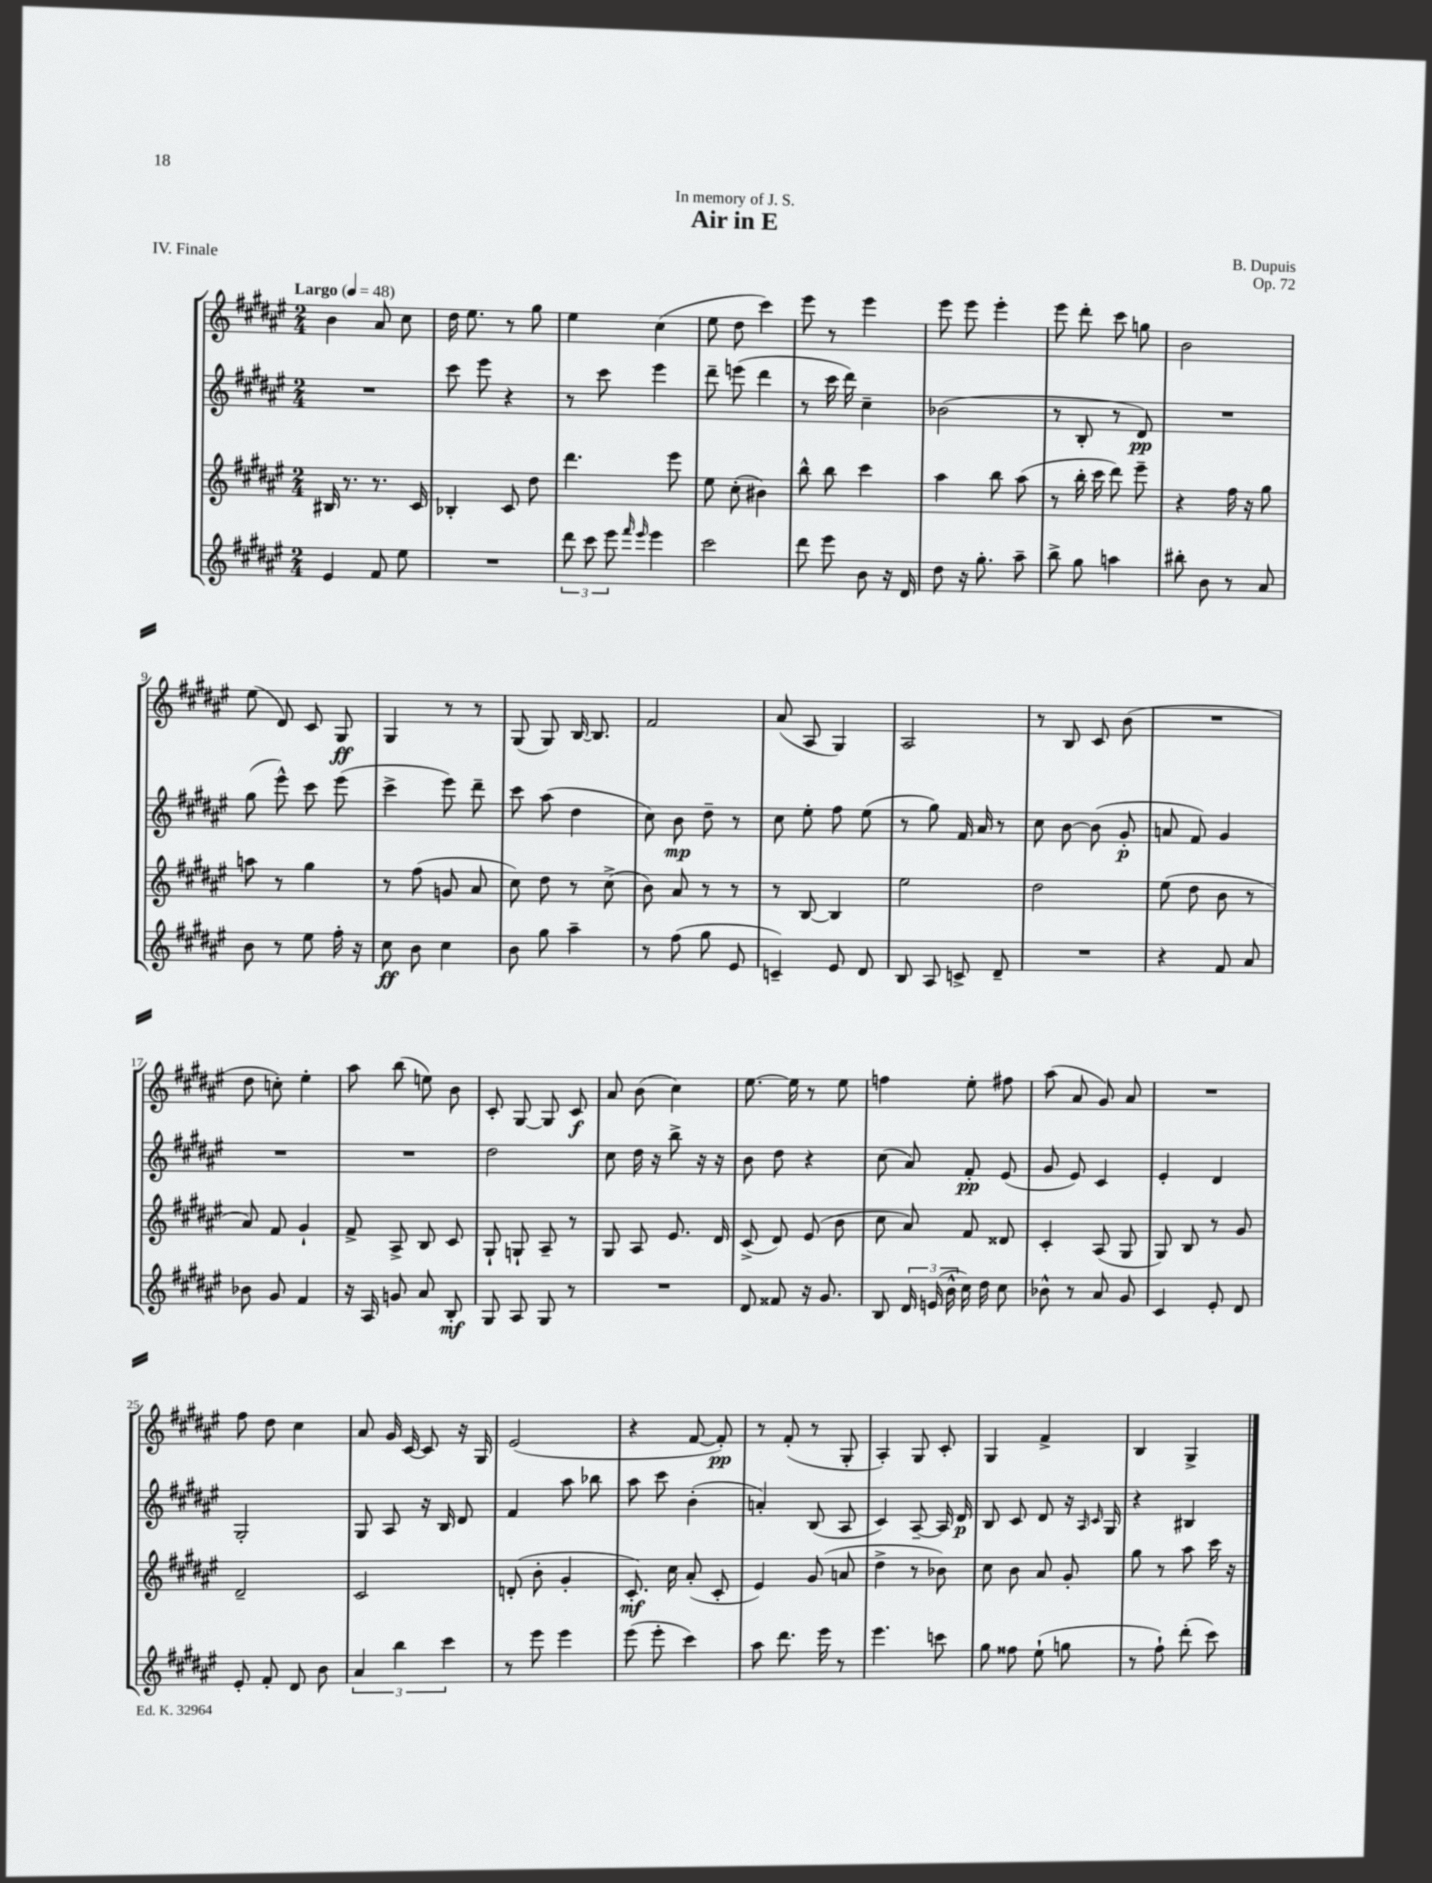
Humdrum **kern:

**kern	**kern	**kern	**kern
*staff4	*staff3	*staff2	*staff1
*clefG2	*clefG2	*clefG2	*clefG2
*k[f#c#g#d#a#e#]	*k[f#c#g#d#a#e#]	*k[f#c#g#d#a#e#]	*k[f#c#g#d#a#e#]
*M2/4	*M2/4	*M2/4	*M2/4
*MM48	*MM48	*MM48	*MM48
4e#	16B#	2r	4b
.	8.r	.	.
8f#	8.r	.	8a#
8ee#	.	.	8cc#
.	16c#	.	.
=	=	=	=
2r	4B-'	8ccc#	16dd#
.	.	.	8.ee#
.	.	8eee#	.
.	8c#	4r	8r
.	8dd#	.	8gg#
=	=	=	=
12ddd#	4.ddd#	8r	4ee#
12ccc#	.	.	.
.	.	8ccc#	.
12eee#	.	.	.
16qqfff#	.	.	.
16qqeee#	.	.	.
4eee#	.	4eee#	(4cc#
.	8eee#	.	.
=	=	=	=
2ccc#	8ee#	8ddd#~	8ee#
.	(8cc#'	(8eee	8dd#
.	4b#)	4ddd#	4ccc#)
=	=	=	=
8ddd#	8bb^^	8r	8eee#
8eee#	8bb	16ccc#	8r
.	.	16ddd#)	.
8b	4ccc#	4cc#~	4eee#
16r	.	.	.
16d#	.	.	.
=	=	=	=
8dd#	4aa#	(2b-	8eee#
16r	.	.	8eee#
8.gg#'	.	.	.
.	8bb	.	4eee#'
8aa#~	(8aa#	.	.
=	=	=	=
8bb^	8r	8r	8eee#
8gg#	16bb'	8B'	8ddd#'
.	16ccc#	.	.
4aa	8ddd#)	8r	8ccc#
.	8eee#~	8d#)	8gg
=	=	=	=
8bb#'	4r	2r	2b
8b	.	.	.
8r	16ff#	.	.
.	16r	.	.
8a#	8gg#	.	.
=	=	=	=
8b	8aa	(8gg#	(8ee#
8r	8r	8eee#^^)	8d#)
8ee#	4gg#	8ccc#	8c#
16ff#'	.	(8eee#	8G#
16r	.	.	.
=	=	=	=
8cc#	8r	4ccc#^	4G#
8b	(8ff#	.	.
4cc#	8g	8eee#)	8r
.	8a#	8ddd#~	8r
=	=	=	=
8b	8cc#)	8ccc#	(8G#
8gg#	8dd#	(8aa#	8G#)
4aa#~	8r	4dd#	[16B
.	.	.	8.B]
.	(8cc#^	.	.
=	=	=	=
8r	8b)	8cc#)	2f#
(8ff#	8a#	8b	.
8gg#	8r	8dd#~	.
8e#	8r	8r	.
=	=	=	=
4c~)	8r	8cc#	(8a#
.	[8B	8ee#'	8A#
8e#	4B]	8ff#	4G#)
8d#	.	(8ee#	.
=	=	=	=
8B	2ee#	8r	2A#
8A#	.	8gg#)	.
8c^	.	16f#	.
.	.	16a#	.
8d#~	.	8r	.
=	=	=	=
2r	2dd#	8cc#	8r
.	.	[8b	8B
.	.	(8b]	8c#
.	.	8g#'	(8b
=	=	=	=
4r	(8ee#	8a	2r
.	8dd#	8f#)	.
8f#	8b	4g#	.
8a#	8r	.	.
=	=	=	=
8b-	8a#)	2r	8dd#
8g#	8f#	.	8cc')
4f#	4g#`	.	4ee#'
=	=	=	=
16r	8f#^	2r	8aa#
16A#	.	.	.
8g	8A#^	.	(8bb
8a#	8B	.	8ee)
8B'	8c#	.	8b
=	=	=	=
8G#	8G#`	2dd#	8c#'
8A#	8G`	.	[8G#
8G#	8A#~	.	8G#]
8r	8r	.	8c#
=	=	=	=
2r	8G#	8cc#	8a#
.	8A#	16dd#	(8b
.	.	16r	.
.	8.e#	8bb^	4cc#)
.	.	16r	.
.	16d#	16r	.
=	=	=	=
8d#	(8c#^	8b	[8.ee#
8f##	8d#)	8dd#	.
.	.	.	16ee#]
16r	(8e#	4r	8r
8.g#	.	.	.
.	8b	.	8ee#
=	=	=	=
8B	8cc#	(8cc#	4ff
24d#	8a#)	8a#)	.
(24e	.	.	.
24b^^	.	.	.
16cc#)	8f#	8f#'	8ee#'
16dd#	.	.	.
8cc#	8d##	(8e#	8ff#
=	=	=	=
8b-^^	4c#'	8g#	(8aa#
8r	.	8e#)	8a#
8a#	(8A#	4c#	8g#)
8g#	8G#	.	8a#
=	=	=	=
4c#	8G#)	4e#'	2r
.	8B	.	.
8e#'	8r	4d#	.
8d#	8g#	.	.
=	=	=	=
8e#'	2d#~	2G#'	8ff#
8f#'	.	.	8dd#
8d#	.	.	4cc#
8b	.	.	.
=	=	=	=
6a#	2c#	8G#	8a#
.	.	8A#	16g#
6bb	.	.	.
.	.	.	[16c#
.	.	16r	8c#]
.	.	16B	.
6ccc#	.	.	.
.	.	8d#	16r
.	.	.	16G#
=	=	=	=
8r	(8d'	4f#	(2e#
8eee#	8b'	.	.
4eee#	4g#'	8aa#	.
.	.	8bb-	.
=	=	=	=
(8eee#	8.c#')	8aa#	4r
8eee#'	.	8ccc#	.
.	16cc#	.	.
4ccc#)	(8a#'	(4b'	[8f#
.	8c#'	.	8f#'])
=	=	=	=
8aa#	4e#)	4a')	8r
8.ddd#	.	.	(8f#'
.	(8g#	(8B	8r
16eee#	.	.	.
8r	8a	8A#	8G#'
=	=	=	=
4.eee#	4dd#^	4c#)	4A#')
.	8r	[8A#~	8G#
8ccc	8b-)	16A#]	8c#'
.	.	16d#	.
=	=	=	=
8gg#	8cc#	8B	4G#
8ff##	8b	8c#	.
(8ee#`	8a#	8d#	4f#^
8gg	8g#'	16r	.
.	.	16qqA#	.
.	.	16qqc#	.
.	.	16G#	.
=	=	=	=
8r	8gg#	4r	4B
8ff#`)	8r	.	.
(8ddd#'	8aa#	4B#	4G#^
8ccc#)	16ccc#	.	.
.	16r	.	.
==	==	==	==
*-	*-	*-	*-
